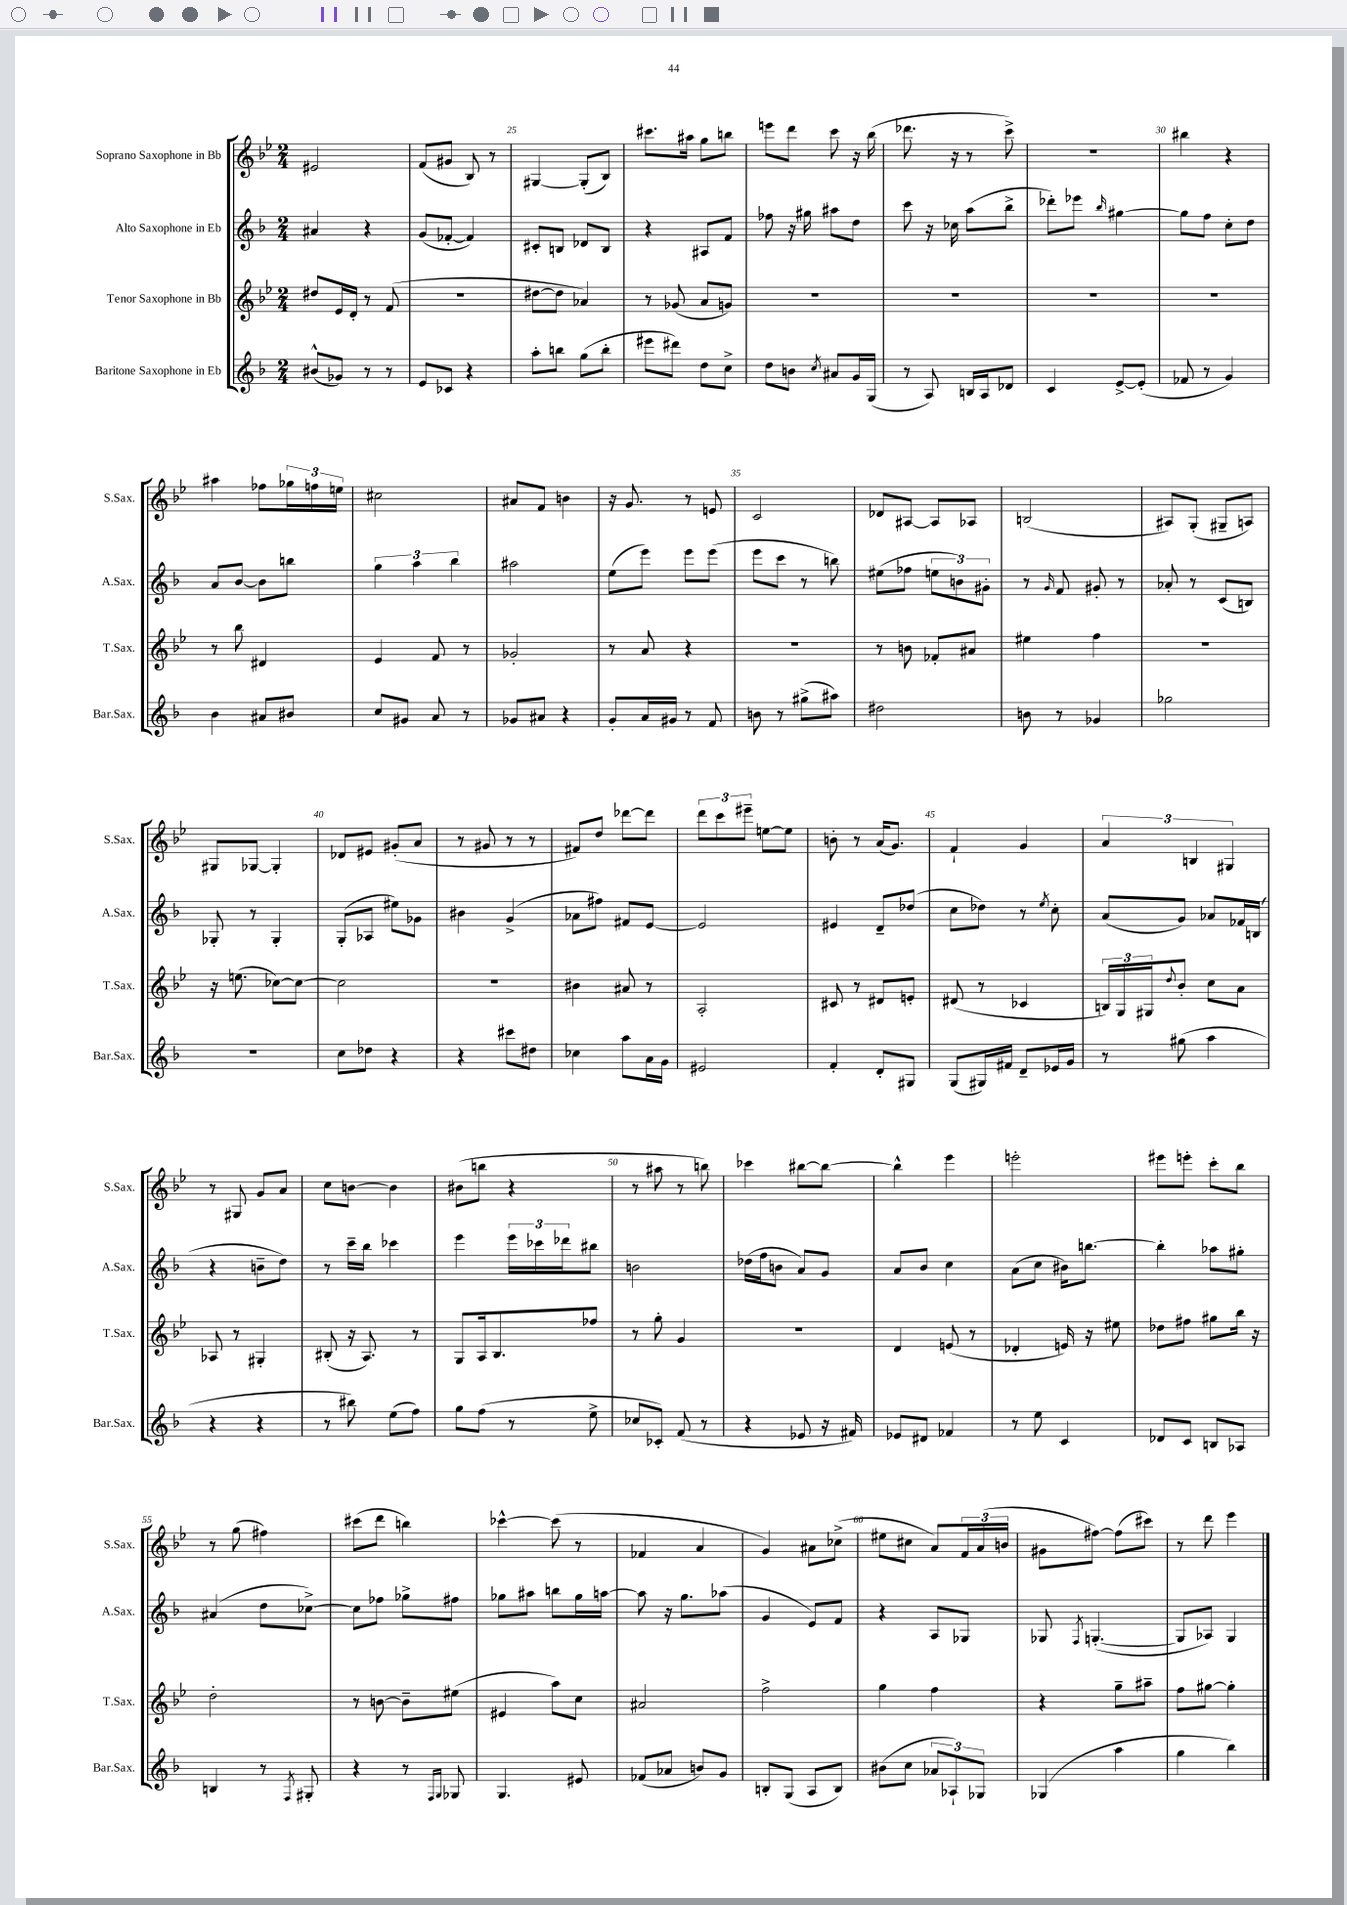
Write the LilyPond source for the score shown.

<<
\new StaffGroup <<
\new Staff = "s0" \with { instrumentName = "Soprano Saxophone in Bb" shortInstrumentName = "S.Sax." } {
    \clef treble \key bes \major \numericTimeSignature \time 2/4
    eis'2 |
    f'8( gis'8 bes8) r8 |
    gis4~ gis8-.( bes8) |
    cis'''8. ais''16 g''8 b''8 |
    e'''8 d'''8 c'''8 r16 bes''16( |
    des'''8. r16 r8 c'''8->) |
    r2 |
    bis''4 r4 |
    ais''4 fes''8 \tuplet 3/2 { ges''16 f''16 e''16 } |
    cis''2 |
    ais'8 f'8 b'4 |
    r16 g'8. r8 e'8 |
    c'2 |
    des'8 ais8~ ais8 aes8 |
    b2( |
    ais8) g8-.( gis8-- a8) |
    gis8 ges8~ ges4-. |
    des'8 eis'8 gis'8-.( a'8 |
    r8 gis'8 r8 r8 |
    fis'8) d''8 des'''8~ des'''8 |
    \tuplet 3/2 { d'''8 c'''8 eis'''8-- } e''8~ e''8 |
    b'8-. r8 a'16( g'8.) |
    f'4-! g'4 |
    \tuplet 3/2 { a'4 b4 gis4 } |
    r8 gis8 g'8 a'8 |
    c''8 b'8~ b'4 |
    bis'8( b''8 r4 |
    r8 ais''8 r8 b''8) |
    ces'''4 bis''8~ bis''8~ |
    bis''4-^ ees'''4 |
    e'''2-. |
    eis'''8 e'''8-. c'''8-. bes''8 |
    r8 g''8( fis''4) |
    cis'''8( d'''8 b''4) |
    ces'''4~-^ ces'''8( r8 |
    fes'4 a'4 |
    g'4) ais'8 ces''8->( |
    eis''8 cis''8 a'8) \tuplet 3/2 { f'16 a'16( b'16 } |
    gis'8 fis''8~) fis''8( cis'''8) |
    r8 d'''8 ees'''4 \bar "|." |
}
\new Staff = "s1" \with { instrumentName = "Alto Saxophone in Eb" shortInstrumentName = "A.Sax." } {
    \clef treble \key f \major \numericTimeSignature \time 2/4
    ais'4 r4 |
    g'8( fes'8~-. fes'4) |
    cis'8-. b8 des'8 b8 |
    r4 ais8 f'8 |
    fes''8 r16 gis''16 ais''8 d''8 |
    c'''8 r16 ces''16 a''8( bes''8-> |
    des'''8-.) ees'''8 \grace { bes''16 } gis''4~ |
    gis''8 f''8 c''8-. d''8 |
    a'8 bes'8~ bes'8 b''8 |
    \tuplet 3/2 { g''4 a''4 bes''4 } |
    ais''2 |
    e''8( e'''8) e'''8 e'''8( |
    e'''8 c'''8 r8 b''8) |
    eis''8( fes''8 \tuplet 3/2 { e''8 b'8) gis'8-. } |
    r8 \grace { g'16 } f'8 gis'8-. r8 |
    aes'8-. r8 c'8( b8) |
    ges8-. r8 ges4-. |
    g8-.( aes8 eis''8) ges'8 |
    bis'4 g'4->( |
    aes'8 fis''8) fis'8 e'8~ |
    e'2 |
    eis'4 d'8-- des''8( |
    c''8 des''8) r8 \acciaccatura { e''8 } c''8-. |
    a'8( g'8) aes'8 fes'16 b16( |
    r4 b'8-- d''8) |
    r8 c'''16-- bes''16 ces'''4 |
    e'''4 \tuplet 3/2 { e'''16 ces'''16 des'''16 } bis''8 |
    b'2 |
    des''16( f''16 b'8 a'8) g'8 |
    a'8 bes'8 c''4 |
    a'8( c''8 bis'16) b''8.~ |
    b''4-. aes''8 gis''8-. |
    ais'4( d''8 ces''8~->) |
    ces''8 fes''8 ges''8-> fis''8 |
    ges''8 ais''8 b''8 ges''16 a''16~ |
    a''8 r16 g''8. aes''8( |
    g'4 e'8) f'8 |
    r4 a8 ges8 |
    ges8 \acciaccatura { f8 } g4.~-.( |
    g8 aes8) g4 \bar "|." |
}
\new Staff = "s2" \with { instrumentName = "Tenor Saxophone in Bb" shortInstrumentName = "T.Sax." } {
    \clef treble \key bes \major \numericTimeSignature \time 2/4
    dis''8 ees'16 d'16-. r8 f'8( |
    R2 |
    dis''8~ dis''8 aes'4) |
    r8 ges'8( a'8 g'8) |
    R2 |
    R2 |
    R2 |
    R2 |
    r8 bes''8 dis'4 |
    ees'4 f'8 r8 |
    ges'2-. |
    r8 a'8 r4 |
    R2 |
    r8 b'8 fes'8-. ais'8 |
    eis''4 f''4 |
    R2 |
    r16 e''8.( ces''8~) ces''8~ |
    ces''2 |
    r2 |
    bis'4 ais'8 r8 |
    a2-. |
    cis'8 r8 dis'8 e'8-. |
    dis'8( r8 ces'4 |
    \tuplet 3/2 { b16) g16 gis16 } \appoggiatura { d''8 } bes'8-. c''8 a'8 |
    aes8 r8 gis4-. |
    bis8-.( r16 a8.) r8 |
    g8 a16 bes8. fes''8 |
    r8 g''8-. g'4 |
    r2 |
    d'4 e'8( r8 |
    des'4-. e'16) r16 eis''8 |
    des''8 fis''8 gis''8 bes''16 r16 |
    d''2-. |
    r8 b'8~ b'8-- eis''8( |
    eis'4 a''8) c''8 |
    ais'2 |
    f''2-> |
    g''4 f''4 |
    r4 g''8-- ais''8-- |
    f''8 gis''8~ gis''4-. \bar "|." |
}
\new Staff = "s3" \with { instrumentName = "Baritone Saxophone in Eb" shortInstrumentName = "Bar.Sax." } {
    \clef treble \key f \major \numericTimeSignature \time 2/4
    bis'8-^( ges'8) r8 r8 |
    e'8 ces'8 r4 |
    a''8-. b''8 g''8( b''8-. |
    eis'''8 dis'''8) d''8 c''8-> |
    d''8 b'8 \acciaccatura { c''8 } ais'8 g'16 g16( |
    r8 a8) b16 a16 des'8 |
    c'4 e'8~-> e'8-.( |
    fes'8 r8 g'4) |
    bes'4 ais'8 bis'8 |
    c''8 gis'8 a'8 r8 |
    ges'8 ais'8 r4 |
    g'8-. a'16 gis'16 r8 f'8 |
    b'8 r8 gis''8->( ais''8) |
    dis''2 |
    b'8 r8 ges'4 |
    ges''2 |
    R2 |
    c''8 des''8 r4 |
    r4 cis'''8 dis''8 |
    ces''4 a''8 a'16 g'16 |
    eis'2 |
    f'4-. d'8-. gis8 |
    g8( gis16) fis'16 d'8-- ees'16 g'16 |
    r8 gis''8( a''4 |
    r4 r4 |
    r8 bis''8) e''8( f''8) |
    g''8 f''8( r8 e''8-> |
    ces''8 ces'8-.) f'8( r8 |
    r4 ees'8 r16 fis'16) |
    ees'8 dis'8 fes'4 |
    r8 e''8 c'4 |
    des'8 c'8 b8 aes8 |
    b4 r8 \acciaccatura { f8 } gis8-. |
    r4 r8 \grace { f16 g16 } ges8 |
    g4. eis'8 |
    fes'8( aes'8 b'8) g'8 |
    b8-. g8( a8 b8) |
    bis'8( c''8 \tuplet 3/2 { aes'8 aes8-!) ges8 } |
    ges4( a''4 |
    g''4 bes''4) \bar "|." |
}
>>
>>
\layout { \context { \Score currentBarNumber = #23 \override BarNumber.break-visibility = ##(#f #t #t) barNumberVisibility = #(every-nth-bar-number-visible 5) } }
